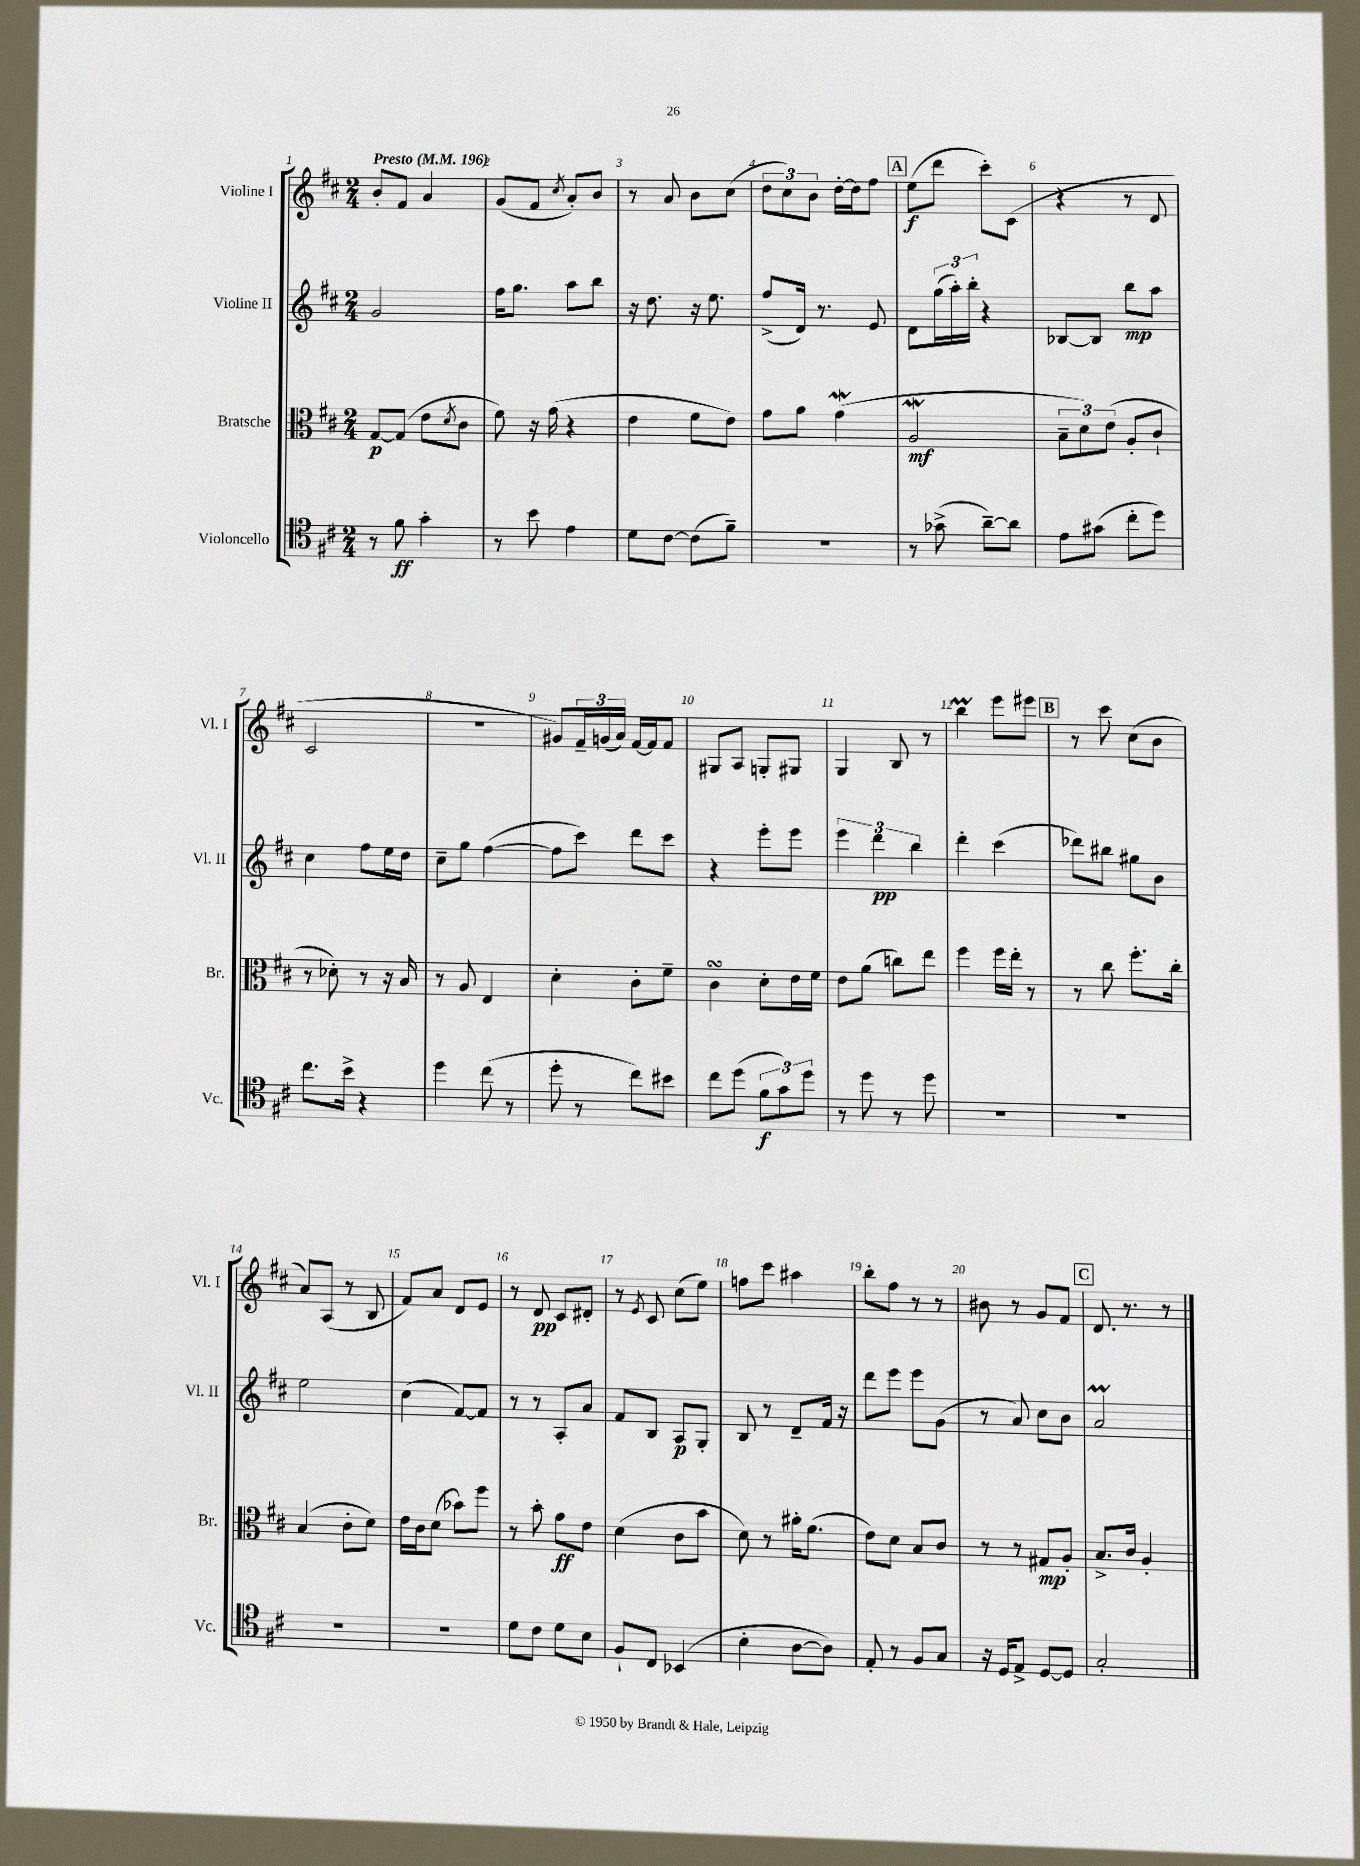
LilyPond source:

<<
\new StaffGroup <<
\new Staff = "s0" \with { instrumentName = "Violine I" shortInstrumentName = "Vl. I" } {
    \clef treble \key d \major \numericTimeSignature \time 2/4 \tempo "Presto" 4 = 196
    b'8-. fis'8 a'4 |
    g'8( fis'8 \acciaccatura { cis''8 } a'8-.) b'8 |
    r8 a'8 b'8 cis''8( |
    \tuplet 3/2 { d''8 cis''8) b'8 } d''16~-. d''16 fis''8 |
    \mark \markup { \box "A" } e''8\f( d'''8 cis'''8-.) cis'8( |
    r4 r8 d'8 |
    cis'2 |
    R2 |
    gis'8) \tuplet 3/2 { fis'16-- g'16( a'16) } fis'16~ fis'16 fis'8 |
    gis8 a8 g8-. gis8 |
    g4 b8 r8 |
    b''4\prall e'''8 eis'''8 |
    \mark \markup { \box "B" } r8 cis'''8 cis''8( b'8 |
    a'8) a8( r8 b8 |
    fis'8) a'8 d'8 e'8 |
    r8 d'8\pp cis'8 dis'8-. |
    r8 \acciaccatura { e'8 } cis'8 cis''8( e''8) |
    f''8 cis'''8 ais''4 |
    b''8-. fis''8 r8 r8 |
    bis'8 r8 g'8 fis'8 |
    \mark \markup { \box "C" } d'8. r8. r8 \bar "|." |
}
\new Staff = "s1" \with { instrumentName = "Violine II" shortInstrumentName = "Vl. II" } {
    \clef treble \key d \major \numericTimeSignature \time 2/4
    g'2 |
    fis''16 g''8. a''8 b''8 |
    r16 d''8. r16 e''8. |
    fis''8->( d'16) r8. e'8 |
    \mark \markup { \box "A" } d'8 \tuplet 3/2 { g''16( a''16-.) b''16-. } r4 |
    bes8~ bes8 b''8\mp a''8 |
    cis''4 fis''8 e''16 d''16 |
    cis''8-- g''8 fis''4~( |
    fis''8 cis'''8) d'''8 cis'''8 |
    r4 e'''8-. e'''8 |
    \tuplet 3/2 { e'''4 d'''4\pp b''4 } |
    d'''4-. cis'''4( |
    \mark \markup { \box "B" } des'''8) bis''8 gis''8 b'8 |
    e''2 |
    cis''4( fis'8~) fis'8 |
    r8 r8 a8-. a'8 |
    fis'8 b8 a8\p g8-. |
    b8 r8 d'8-- fis'16 r16 |
    d'''8 e'''8 e'''8 g'8( |
    r8 a'8) cis''8 b'8 |
    \mark \markup { \box "C" } a'2\prall \bar "|." |
}
\new Staff = "s2" \with { instrumentName = "Bratsche" shortInstrumentName = "Br." } {
    \clef alto \key d \major \numericTimeSignature \time 2/4
    g8~\p g8( e'8 \acciaccatura { d'8 } cis'8 |
    fis'8) r16 g'16( r4 |
    e'4 fis'8 e'8) |
    g'8 a'8 g'4\mordent( |
    \mark \markup { \box "A" } a2\mordent\mf |
    \tuplet 3/2 { b8-- d'8) e'8( } a8-. cis'8-! |
    r8 des'8-.) r8 r16 b16 |
    r8 a8 e4 |
    d'4-. cis'8-. fis'8-- |
    cis'4\turn d'8-. e'16 fis'16 |
    e'8 a'8( c''8) e''8 |
    fis''4 fis''16 e''16-. r8 |
    \mark \markup { \box "B" } r8 cis''8 fis''8.-. cis''16-. |
    b4( cis'8-. d'8) |
    e'16 cis'16 d'8( bes'8) fis''8 |
    r8 b'8-. g'8\ff e'8 |
    d'4( cis'8 b'8 |
    d'8) r8 ais'16-. fis'8.( |
    e'8) d'8 b8 cis'8 |
    r8 r8 gis8\mp a8-. |
    \mark \markup { \box "C" } b8.-> cis'16 a4-. \bar "|." |
}
\new Staff = "s3" \with { instrumentName = "Violoncello" shortInstrumentName = "Vc." } {
    \clef tenor \key d \major \numericTimeSignature \time 2/4
    r8 fis'8\ff g'4-. |
    r8 b'8 e'4 |
    d'8 cis'8~ cis'8( fis'8--) |
    R2 |
    \mark \markup { \box "A" } r8 ges'8->( a'8~--) a'8 |
    e'8 gis'8( cis''8-. d''8) |
    cis''8. b'16-> r4 |
    d''4 cis''8( r8 |
    d''8-. r8 cis''8) bis'8 |
    cis''8 d''8( \tuplet 3/2 { fis'8\f g'8) d''8 } |
    r8 d''8 r8 d''8 |
    R2 |
    \mark \markup { \box "B" } R2 |
    R2 |
    R2 |
    d'8 cis'8 d'8 b8 |
    fis8-! cis8 bes,4( |
    b4-. a8~ a8) |
    e8-. r8 fis8 g8 |
    r16 d16 e8-> d8~ d8 |
    \mark \markup { \box "C" } g2-. \bar "|." |
}
>>
>>
\layout { \context { \Score \override BarNumber.break-visibility = ##(#f #t #t) barNumberVisibility = #all-bar-numbers-visible } }
